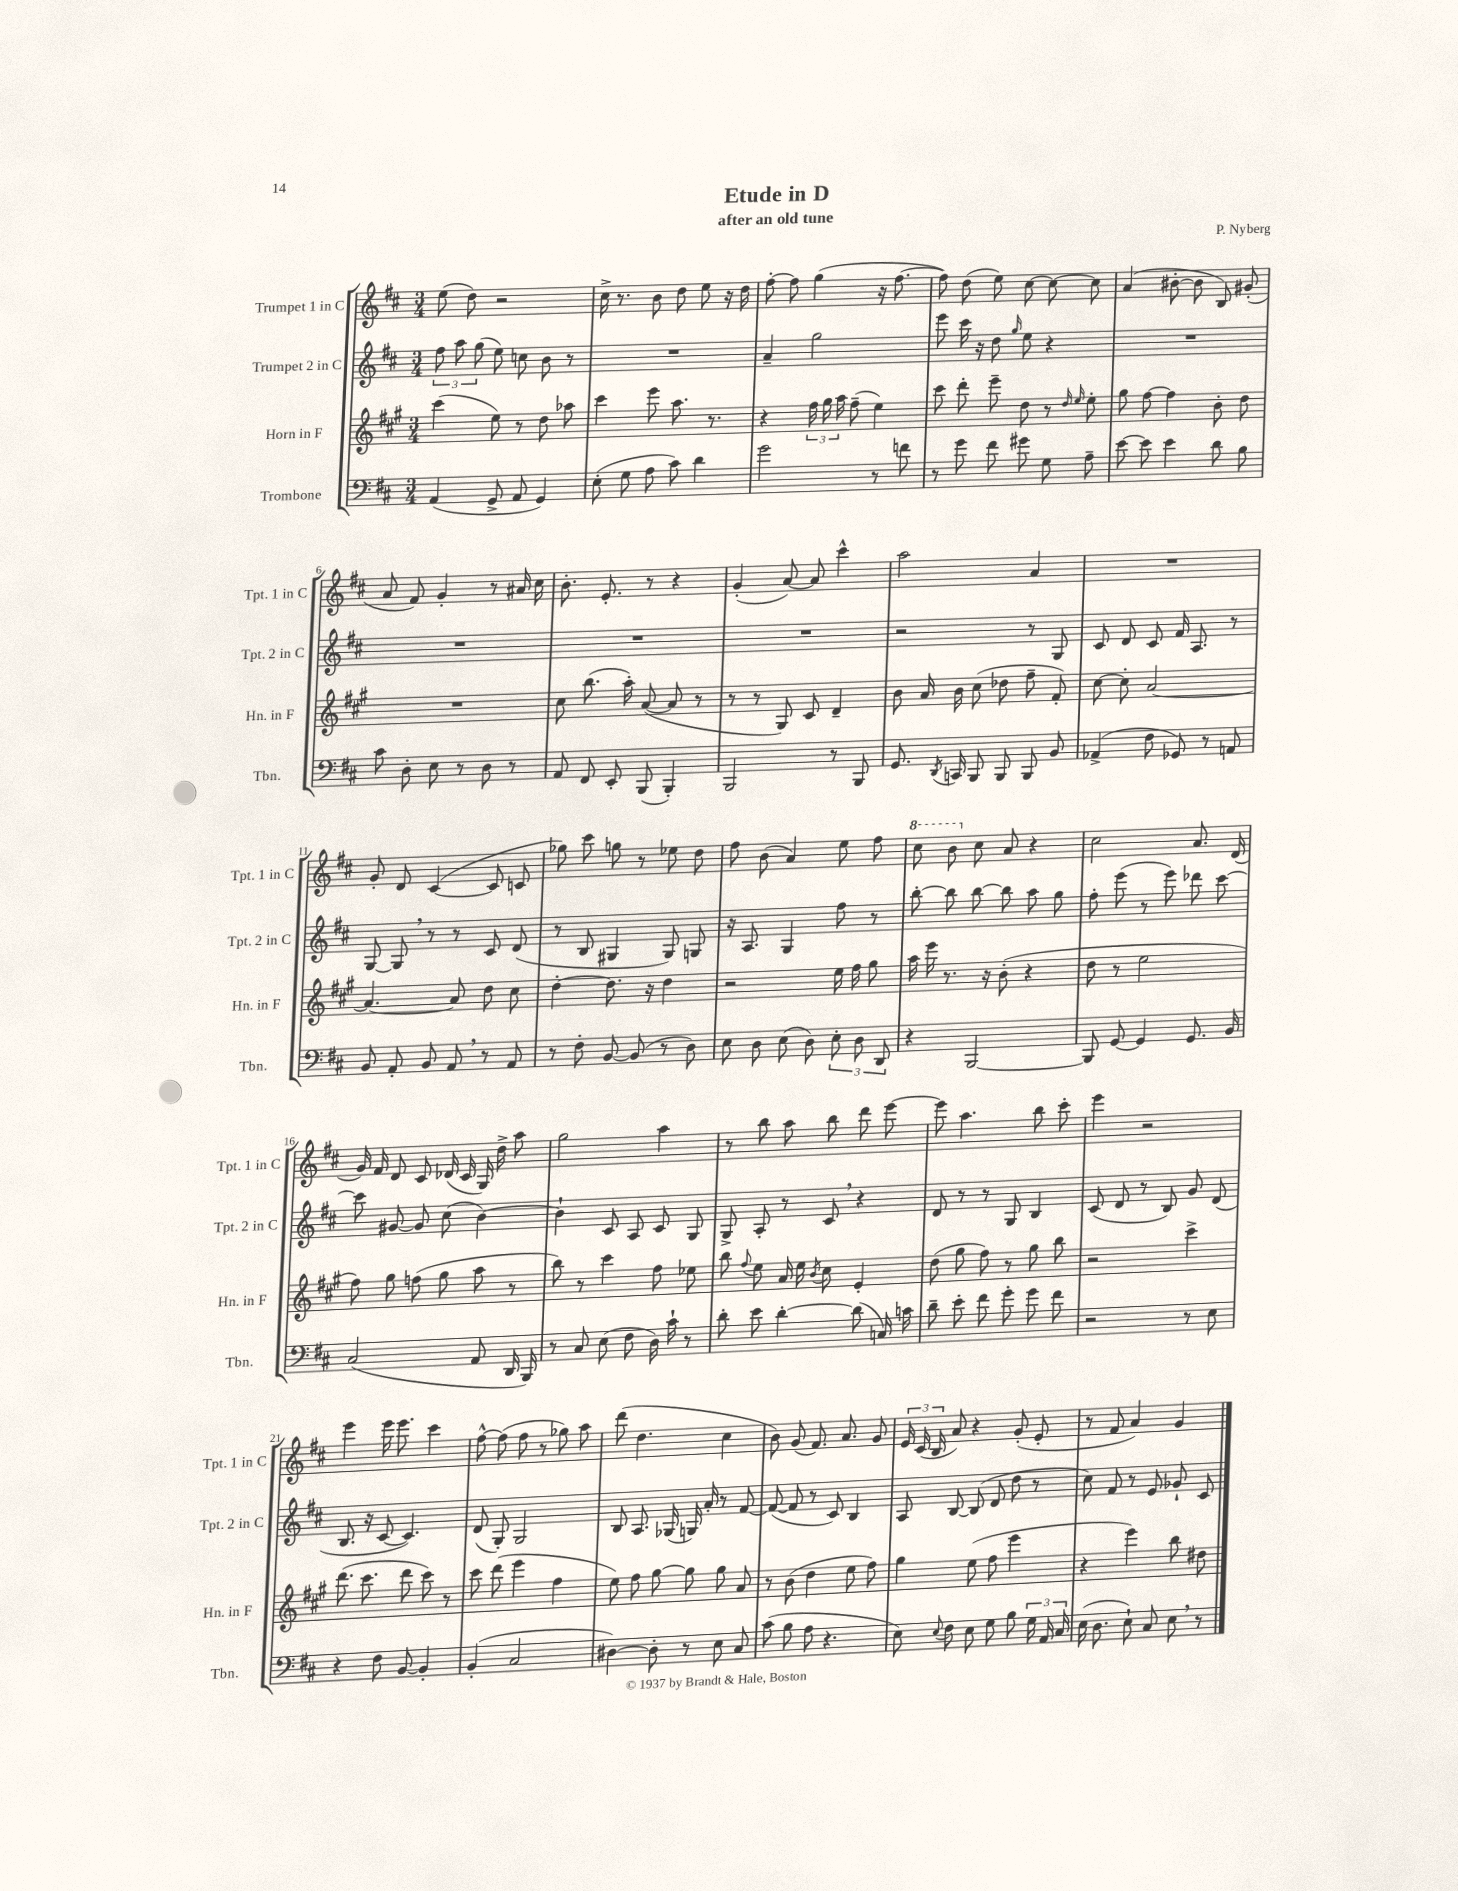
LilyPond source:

\header { title = "Etude in D" composer = "P. Nyberg" subtitle = "after an old tune" }
<<
\new StaffGroup <<
\new Staff = "s0" \with { instrumentName = "Trumpet 1 in C" shortInstrumentName = "Tpt. 1 in C" } {
    \clef treble \key d \major \numericTimeSignature \time 3/4
    \autoBeamOff e''8( d''8) r2 |
    cis''16-> r8. b'8 d''8 e''8 r16 d''16 |
    fis''8~-. fis''8 g''4( r16 fis''8.~ |
    fis''8) d''8( e''8) cis''8~ cis''8~ cis''8 |
    a'4( bis'8~-. bis'8 b8) gis'8-.( |
    a'8 fis'8) g'4-. r8 ais'16 cis''16 |
    b'8.-. e'8.-. r8 r4 |
    g'4-.( a'8~) a'8 cis'''4-^ |
    a''2 a'4 |
    R2. |
    g'8-. d'8 cis'4~( cis'8 c'8 |
    ges''8) cis'''8 g''8 r8 ees''8 d''8 |
    fis''8 b'8( a'4) e''8 fis''8 |
    \ottava #1 cis'''8 b''8 \ottava #0 cis''8 a'8 r4 |
    cis''2 a'8. d'16( |
    g'16) fis'16 d'8 cis'8 des'16( cis'16 g16) d''16-> a''8 |
    g''2 a''4 |
    r8 b''8 a''8 b''8 d'''8 e'''8~ |
    e'''8 a''4. b''8 cis'''8-. |
    e'''4 r2 |
    e'''4 e'''16 e'''8. cis'''4 |
    fis''8~-^ fis''8( fis''8 r8 ges''8) a''8 |
    d'''8( d''4. cis''4 |
    b'8) g'8( fis'8.) a'8. g'8 |
    \tuplet 3/2 { e'16 cis'16( b16 } a'8) r4 g'8-.( e'8-. |
    r8 fis'8 a'4) g'4 \bar "|." |
}
\new Staff = "s1" \with { instrumentName = "Trumpet 2 in C" shortInstrumentName = "Tpt. 2 in C" } {
    \clef treble \key d \major \numericTimeSignature \time 3/4
    \autoBeamOff \tuplet 3/2 { fis''8 a''8 g''8( } e''8) c''8 b'8 r8 |
    R2. |
    a'4-- g''2 |
    e'''8 cis'''16 r16 d''8 \grace { g''16 } e''8 r4 |
    R2. |
    R2. |
    R2. |
    R2. |
    r2 r8 g8 |
    cis'8 d'8 cis'8 fis'16 a8. r8 |
    g8~ g8 \breathe r8 r8 cis'8 d'8( |
    r8 b8 gis4 gis8) g8 |
    r16 a8. g4 fis''8 r8 |
    b''8~-. b''8 b''8~ b''8 a''8 g''8 |
    fis''8-. e'''8( r8 e'''8) des'''8 cis'''8~ |
    cis'''8 gis'8~ gis'8 cis''8( b'4~) |
    b'4-! cis'8 a8 cis'8 g8 |
    g8-> a8-. r8 cis'8 \breathe r4 |
    d'8 r8 r8 g8 b4 |
    cis'8( d'8 r8 b8) g'8 d'8( |
    b8. r16 cis'8~ cis'4.) |
    d'8( g8-.) g2 |
    b8 a8. ges16( g16) a'16-. r8 fis'8~ |
    fis'8~( fis'8 r8 cis'8) b4 |
    a8 b8~ b8( d'8 d''8 r8 |
    cis''8) fis'8 r8 e'8 ges'8-! cis'8 \bar "|." |
}
\new Staff = "s2" \with { instrumentName = "Horn in F" shortInstrumentName = "Hn. in F" } {
    \clef treble \key a \major \numericTimeSignature \time 3/4
    \autoBeamOff cis'''4( e''8) r8 d''8 aes''8 |
    cis'''4 e'''8 a''8. r8. |
    r4 \tuplet 3/2 { fis''16 gis''16 a''16 } fis''8--( e''4) |
    cis'''8 d'''8-. e'''8-- d''8 r8 \grace { d''16 e''16 } e''8-. |
    gis''8 fis''8~ fis''4 b'8-. d''8 |
    R2. |
    cis''8 b''8.( a''16-.) a'8~( a'8 r8 |
    r8 r8 gis8) cis'8 d'4-- |
    b'8 a'16 b'16 cis''8( des''8 fis''8-- fis'8-.) |
    cis''8~ cis''8-. a'2~ |
    a'4.~ a'8 d''8 cis''8 |
    d''4~-. d''8. r16 d''4 |
    r2 e''16 fis''16 gis''8 |
    a''16 e'''16 r8. r16 b'8-.( r4 |
    d''8 r8 e''2 |
    fis''8) gis''8 f''8( gis''8 a''8 r8 |
    b''8) r8 cis'''4 fis''8 ees''8 |
    b''8 \appoggiatura { fis''8 } e''8 a'16 e''16 \acciaccatura { b'8 } cis''8 e'4-. |
    d''8( gis''8 fis''8) r8 gis''8 b''8 |
    r2 cis'''4-> |
    d'''8.( cis'''8. d'''8 cis'''8) r8 |
    cis'''8 d'''8( e'''4 fis''4 |
    e''8) fis''8 gis''8~ gis''8 gis''8 a'8 |
    r8 b'8( d''4 e''8 fis''8) |
    gis''4 e''8( fis''8 e'''4 |
    r4 e'''4) b''8 dis''8 \bar "|." |
}
\new Staff = "s3" \with { instrumentName = "Trombone" shortInstrumentName = "Tbn." } {
    \clef bass \key d \major \numericTimeSignature \time 3/4
    \autoBeamOff a,4( g,8-> a,8 g,4) |
    e8-.( g8 a8 cis'8) d'4 |
    g'2 r8 f'8 |
    r8 g'8 fis'8 gis'8 g8 a8-- |
    e'8~ e'8 e'4 d'8 b8 |
    cis'8 d8-. e8 r8 d8 r8 |
    a,8 fis,8 e,8-. b,,8( b,,4-.) |
    b,,2 r8 b,,8 |
    g,8. \acciaccatura { d,8 } c,16 b,,8 b,,8 b,,8 b,8 |
    aes,4->( fis8 ges,8) r8 a,8 |
    b,8 a,8-. b,8 a,8 \breathe r8 a,8 |
    r8 fis8-. b,8~ b,8( r8 d8) |
    e8 d8 e8( d8) \tuplet 3/2 { e8-. d8 d,8 } |
    r4 b,,2~ |
    b,,8 g,8~ g,4 g,8. b,16 |
    cis2( a,8 d,16 b,,16) |
    r8 cis8 e8( fis8 d16) cis'16-! r8 |
    d'8-. e'8 d'4~-. d'8( c16) c'16 |
    d'8-- e'8-. fis'8 g'8-. g'8 fis'8 |
    r2 r8 e8 |
    r4 fis8 b,8~ b,4-. |
    b,4-.( cis2 |
    dis4~) dis8-. r8 e8 cis8 |
    cis'8( b8 a8 r4. |
    e8) \appoggiatura { e8 } fis8 e8 g8 b8 \tuplet 3/2 { g16 a,16 cis16 } |
    e16( d8. e8-!) cis8 e8 \breathe r8 \bar "|." |
}
>>
>>
